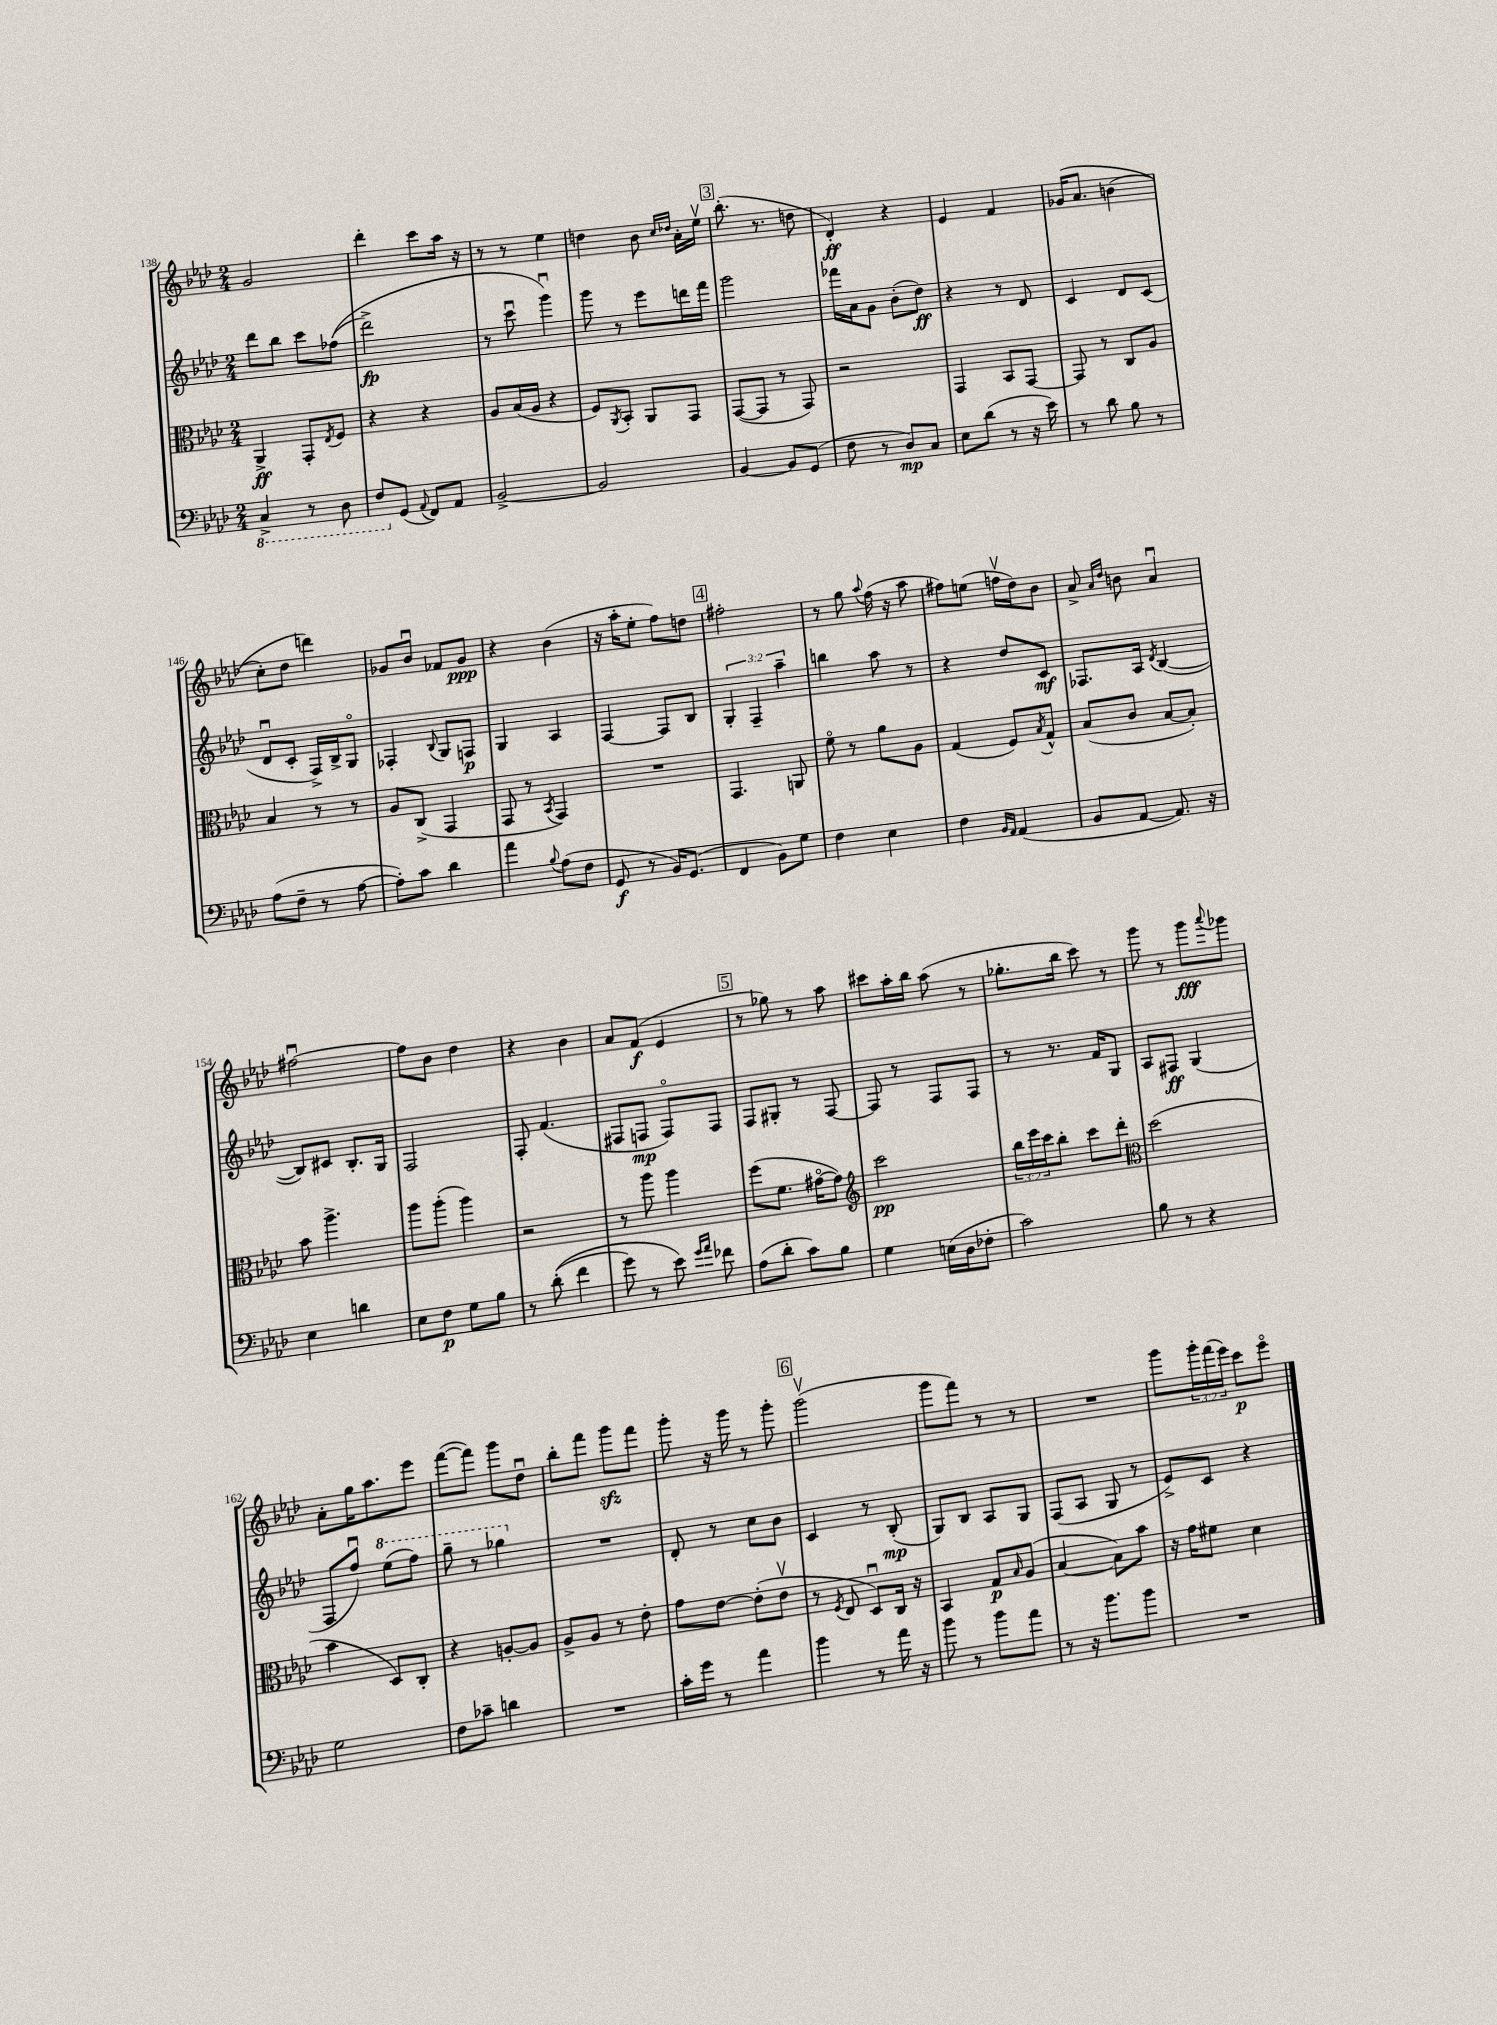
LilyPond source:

<<
\new StaffGroup <<
\new Staff = "s0" {
    \clef treble \key aes \major \numericTimeSignature \time 2/4 \override Staff.TupletNumber.text = #tuplet-number::calc-fraction-text
    g'2 |
    des'''4-. c'''8 aes''16 r16 |
    r8 r8 ees''4 |
    d''4 bes'8 \grace { c''16 des''16 } aes'16-. ees''16\upbow |
    \mark \markup { \box "3" } bes''8.-.( r8. d''8 |
    des'4-.\ff) r4 |
    ees'4 f'4 |
    ges'16\( aes'8. b'4( |
    c''8-.) des''8 d'''4\) |
    ges'8 bes'8\downbow fes'8 ges'8\ppp |
    r4 bes'4( |
    r16 aes''16-. ees''8-. f''8) d''8 |
    \mark \markup { \box "4" } fis''2-. |
    r8 g''8 \appoggiatura { aes''8 } f''16( r16 aes''8 |
    fis''8) e''8( f''16\upbow des''16) bes'8 |
    aes'8-> \grace { aes'16 des''16 } b'8 aes'4\downbow |
    fis''2~\downbow |
    fis''8 bes'8 des''4 |
    r4 bes'4 |
    aes'8 f'8\f( ees'4 |
    \mark \markup { \box "5" } r8 ges''8) r8 aes''8 |
    cis'''8 aes''16-. bes''16 aes''8( r8 |
    ges''8.-. bes''16 c'''8) r8 |
    g'''8 r8 g'''8\fff \appoggiatura { aes'''8 } ges'''8 |
    aes'8-. g''16 aes''8. ees'''8 |
    f'''8~( f'''8) g'''8 des''8\downbow |
    bes''8-. f'''8 g'''8\sfz f'''8 |
    g'''8-. r16 g'''16 r8 g'''8-. |
    \mark \markup { \box "6" } g'''2\upbow( |
    g'''8 f'''8) r8 r8 |
    R2 |
    g'''8 \tuplet 3/2 { g'''16-. f'''16( ees'''16) } c'''8\p ees'''8\flageolet \bar "|." |
}
\new Staff = "s1" {
    \clef treble \key aes \major \numericTimeSignature \time 2/4 \override Staff.TupletNumber.text = #tuplet-number::calc-fraction-text
    des'''8 bes''8 c'''8 fes''8(\( |
    des'''2->\fp) |
    r8 c'''8\downbow g'''4\downbow\) |
    g'''8 r8 ees'''8 d'''16 f'''16 |
    \mark \markup { \box "3" } g'''2 |
    fes'''16 aes'16 g'8 bes'8-.( des''8\ff) |
    r4 r8 des'8 |
    c'4 des'8 c'8( |
    des'8\downbow c'8-. f16->) bes16-> g8\flageolet |
    fes4-. \appoggiatura { bes8 } g8 f8\p |
    g4 aes4 |
    f4~ f8 bes8 |
    \mark \markup { \box "4" } \tuplet 3/2 { g4-. f4-- aes''4-- } |
    b''4 aes''8 r8 |
    r4 des''8 c'8\mf |
    fes8. aes16 \acciaccatura { des'8 } bes4~( |
    bes8) cis'8 bes8.-. g16 |
    f2 |
    f8-. f'4.( |
    fis8 f8\mp f8\flageolet) f8 |
    \mark \markup { \box "5" } f8 gis8-. r8 f8~ |
    f8 r8 f8 f8 |
    r8 r8. f'16 g8 |
    aes8 fis8\ff g4( |
    f8 f''8\downbow) \ottava #1 ees'''8( f'''8) |
    g'''8-- r8 ges'''4 \ottava #0 |
    R2 |
    des'8-. r8 c''8 bes'8 |
    \mark \markup { \box "6" } c'4 r8 bes8-.\mp( |
    g8) bes8 aes8 g8 |
    f8( aes8 g8 r8 |
    ees'8->) c'8 r4 \bar "|." |
}
\new Staff = "s2" {
    \clef alto \key aes \major \numericTimeSignature \time 2/4 \override Staff.TupletNumber.text = #tuplet-number::calc-fraction-text
    aes,4->\ff g,8-. \acciaccatura { ees8 } f8 |
    r4 r4 |
    aes8 bes16( aes16 r4 |
    f8) \acciaccatura { aes,8 } bes,8-. aes,8 g,8 |
    \mark \markup { \box "3" } g,8~( g,8 r8 g,8) |
    r2 |
    g,4 bes,8 g,8~ |
    g,8 r8 c8 aes8 |
    bes4 r8 r8 |
    aes8 c8->( g,4 |
    g,8 r8 \acciaccatura { bes,8 } g,4) |
    R2 |
    \mark \markup { \box "4" } g,4. a,8 |
    f'8\flageolet r8 aes'8 aes8 |
    g4( f8) \acciaccatura { bes8 } g8-^ |
    bes8( c'8 bes8~ bes8-.) |
    bes'8 aes''4.-> |
    aes''8 aes''8-.( aes''4) |
    r2 |
    r8 aes''8 aes''4 |
    \mark \markup { \box "5" } f''8( f'8. gis'16~\flageolet gis'8) |
    \clef treble c'''2\pp |
    \tuplet 3/2 { bes''16 ees'''16 c'''16 } bes''8-. c'''8 des'''8-. |
    \clef alto des''2( |
    bes'4 des8) c8-. |
    r4 a8~-. a8 |
    aes8-> aes8 r8 ees'8-. |
    g'8 ees'8~ ees'8-.( ees'8\upbow |
    \mark \markup { \box "6" } r8 \acciaccatura { f8 } ees8 des8\downbow) c16 r16 |
    bes,4 g8\p \grace { bes16 } aes8( |
    bes4~ bes8) bes'8 |
    r16 g'16 fis'8 des'4 \bar "|." |
}
\new Staff = "s3" {
    \clef bass \key aes \major \numericTimeSignature \time 2/4
    \ottava #-1 c,4-> r8 des,8 |
    f,8 \ottava #0 g,8( \appoggiatura { aes,8 } f,8) aes,8 |
    bes,2~-> |
    bes,2 |
    \mark \markup { \box "3" } bes,4~ bes,8 g,8( |
    f8 r8 des8\mp) c8 |
    ees8 des'8( r8 r16 ees'16) |
    r8 des'8 bes8 r8 |
    aes8( f8-- r8 aes8~ |
    aes8-.) c'8 des'4 |
    aes'4 \appoggiatura { bes8 } aes8( f8 |
    g,8\f r8 bes,16) g,8.( |
    \mark \markup { \box "4" } f,4 bes,8) g8 |
    f4 ees4 |
    f4 \grace { bes,16 aes,16 } aes,4( |
    bes,8 aes,8~ aes,8.) r16 |
    ees4 d'4 |
    ees8 f8\p g8 bes8 |
    r8 des'8-.(\( f'4 |
    g'8) r8 ees'8\) \grace { g'16 aes'16 } fes'8 |
    \mark \markup { \box "5" } aes8( des'8-. c'8) bes8 |
    g4 e16( des16 fes8-. |
    c'2) |
    bes8 r8 r4 |
    g2 |
    f8 ces'8-- d'4 |
    R2 |
    c'16-. g'16 r8 aes'4 |
    \mark \markup { \box "6" } bes'4 r8 aes'16 r16 |
    bes'8 r8 bes'8 aes'8 |
    r8 r16 bes'8. bes'8 |
    R2 \bar "|." |
}
>>
>>
\layout { \context { \Score currentBarNumber = #138 } }
